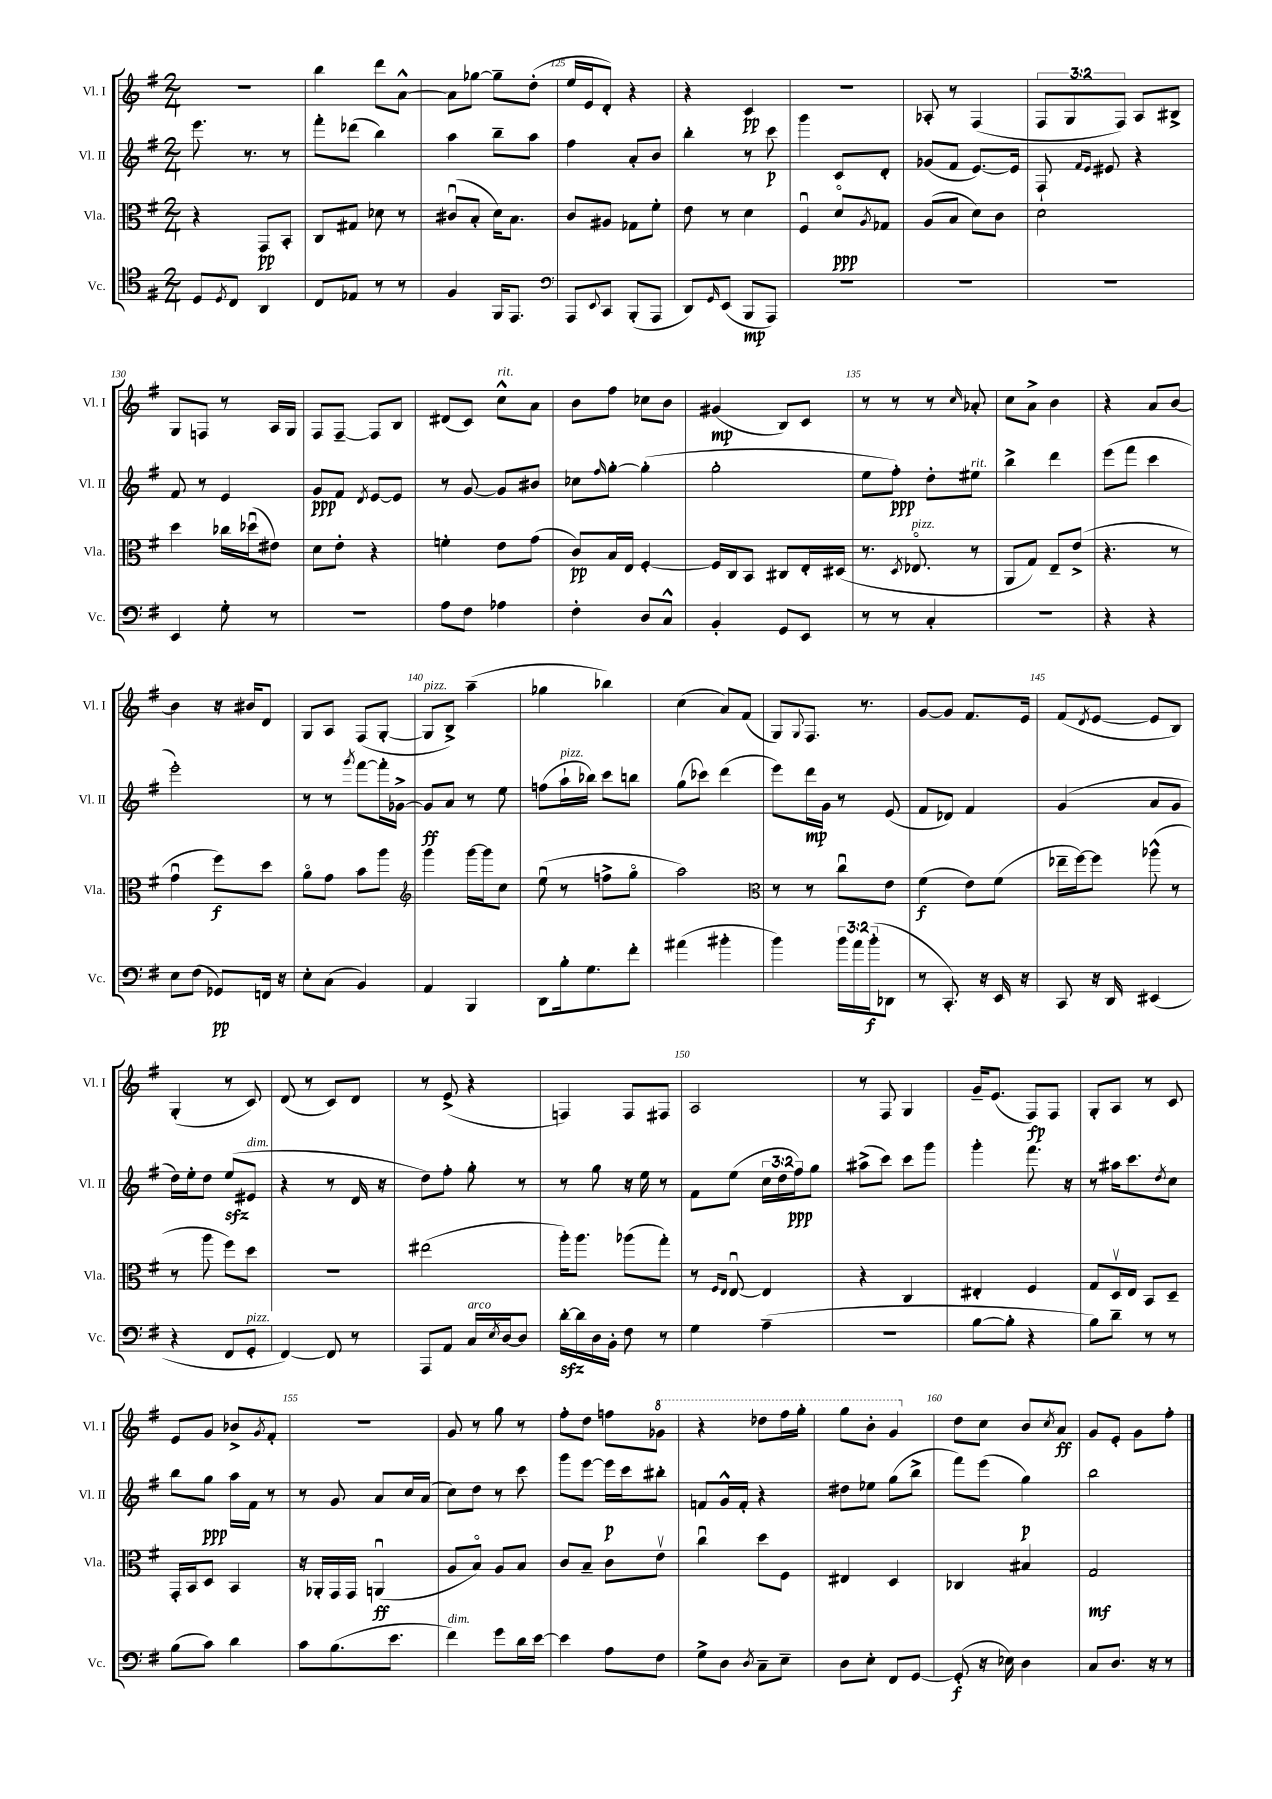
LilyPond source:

<<
\new StaffGroup <<
\new Staff = "s0" \with { instrumentName = "Vl. I" shortInstrumentName = "Vl. I" } {
    \clef treble \key g \major \numericTimeSignature \time 2/4 \override Staff.TupletNumber.text = #tuplet-number::calc-fraction-text
    R2 |
    b''4 d'''8 a'8~-^ |
    a'8 ges''8~ ges''8-- d''8-.( |
    e''16 e'16 d'8-.) r4 |
    r4 c'4\pp |
    R2 |
    aes8-. r8 fis4( |
    \tuplet 3/2 { fis8 g8 fis8) } a8 bis8-> |
    g8 f8 r8 a16 g16 |
    fis8 fis8~-- fis8 b8 |
    dis'8( c'8) c''8-^^\markup { \italic "rit." } a'8 |
    b'8 fis''8 ces''8 b'8 |
    gis'4\mp( b8) c'8 |
    r8 r8 r8 \grace { c''16 } aes'8-. |
    c''8 a'8-> b'4 |
    r4 a'8 b'8~ |
    b'4 r16 bis'16 d'8 |
    g8 a8 fis8( g8~-. |
    g8^\markup { \italic "pizz." } b8->) a''4--( |
    ges''4 bes''4) |
    c''4( a'8) fis'8( |
    g8) \appoggiatura { g8 } fis8. r8. |
    g'8~ g'8 fis'8. e'16 |
    fis'8( \acciaccatura { d'8 } e'8~ e'8 b8) |
    g4-.( r8 c'8) |
    d'8( r8 c'8) d'8 |
    r8 e'8->( r4 |
    f4) f8 fis8 |
    a2 |
    r8 fis8 g4 |
    g'16-- e'8.( fis8\fp) fis8 |
    g8-. a8 r8 c'8 |
    e'8 g'8 bes'8-> \acciaccatura { g'8 } fis'8-. |
    r2 |
    g'8 r8 g''8 r8 |
    fis''8-. d''8 f''8 \ottava #1 ges''8 |
    r4 des'''8 fis'''16 g'''16-. |
    g'''8 b''8-. g''4 \ottava #0 |
    d''8 c''8 b'8 \acciaccatura { c''8 } a'8\ff |
    g'8 e'8-. g'8 fis''8-. \bar "|." |
}
\new Staff = "s1" \with { instrumentName = "Vl. II" shortInstrumentName = "Vl. II" } {
    \clef treble \key g \major \numericTimeSignature \time 2/4 \override Staff.TupletNumber.text = #tuplet-number::calc-fraction-text
    e'''8. r8. r8 |
    fis'''8-. des'''8( b''4) |
    a''4 b''8-- a''8 |
    fis''4 a'8-. b'8 |
    b''4-. r8 c'''8\p |
    g'''4 c'8 d'8-. |
    ges'8( fis'8 e'8.~) e'16 |
    fis8-! \grace { fis'16 e'16 } eis'8 r4 |
    fis'8 r8 e'4 |
    g'8\ppp fis'8 \acciaccatura { d'8 } e'8~ e'8 |
    r8 g'8~ g'8 bis'8 |
    ces''8 \grace { fis''16 } g''8~-. g''4-.( |
    g''2-. |
    e''8 fis''8-.\ppp) d''8-. eis''8^\markup { \italic "rit." } |
    b''4-> d'''4 |
    e'''8( fis'''8 c'''4 |
    e'''2-.) |
    r8 r8 \acciaccatura { g'''8 } fis'''8~ fis'''16-. ges'16~-> |
    ges'8\ff a'8 r8 e''8 |
    f''8( a''16-!^\markup { \italic "pizz." } bes''16) c'''8 b''8 |
    g''8( ces'''8) d'''4( |
    e'''8) d'''16\mp g'16 r8 e'8( |
    fis'8 des'8) fis'4 |
    g'4( a'8 g'8 |
    d''16) e''16-. d''8 e''8\sfz( eis'8^\markup { \italic "dim." } |
    r4 r8 d'16 r16 |
    d''8) fis''8-. g''8-. r8 |
    r8 g''8 r16 e''16 r8 |
    fis'8 e''8( \tuplet 3/2 { c''16 d''16 fis''16\ppp) } g''8 |
    ais''8->( c'''8) c'''8 g'''8 |
    g'''4-. fis'''8. r16 |
    r8 ais''16 c'''8. \acciaccatura { d''8 } c''8 |
    b''8 g''8\ppp a''16 fis'16 r8 |
    r8 g'8 a'8 c''16 a'16( |
    c''8) d''8 r8 c'''8 |
    g'''8 e'''8~ e'''16\p c'''16 bis''8-. |
    f'8 g'16-^ f'16-. r4 |
    dis''8 ees''8 g''8( b''8-> |
    fis'''8) e'''8( g''4\p) |
    b''2 \bar "|." |
}
\new Staff = "s2" \with { instrumentName = "Vla." shortInstrumentName = "Vla." } {
    \clef alto \key g \major \numericTimeSignature \time 2/4
    r4 g,8\pp b,8-. |
    c8 gis8 des'8 r8 |
    cis'8\downbow( b8-. d'16) b8. |
    c'8 ais8 ges8 fis'8-. |
    e'8 r8 d'4 |
    fis4\downbow d'8\flageolet\ppp \acciaccatura { a8 } ges8 |
    a8( b8 d'8) c'8 |
    d'2 |
    d''4 ces''16 des''16\downbow( eis'8) |
    d'8 e'8-. r4 |
    f'4-. e'8 g'8( |
    c'8\pp) b16 e16 fis4~-. |
    fis16 c16 b,8 cis8 e16-. dis16( |
    r8. \acciaccatura { d8 } ees8.\flageolet^\markup { \italic "pizz." } r8 |
    a,8 g8) e8-- e'8->( |
    r4. r8 |
    g'4\downbow fis''8\f) d''8 |
    a'8\flageolet g'8 b'8 a''8 |
    \clef treble g'''4 g'''16~ g'''16 c''8 |
    e''8\downbow( r8 f''8-> g''8\flageolet |
    a''2) |
    \clef alto r8 r8 c''8\downbow e'8 |
    fis'4\f( e'8) fis'8( |
    ees''16-- fis''16~) fis''8 aes''8-^( r8 |
    r8 a''8 fis''8) d''8 |
    r2 |
    eis''2( |
    a''16-.) a''8. aes''8( g''8-.) |
    r8 \grace { fis16 e16 } e8~\downbow e4 |
    r4 c4 |
    eis4-. fis4 |
    g8 d16\upbow e16 b,8 d8-- |
    g,16-. b,16 d8 b,4 |
    r16 aes,16-. g,16 g,16 a,4\downbow\ff( |
    a8 b8\flageolet) a8 b8 |
    c'8 b8-- c'8 e'8\upbow |
    c''4\downbow d''8 fis8 |
    eis4 d4 |
    ces4 bis4 |
    g2\mf \bar "|." |
}
\new Staff = "s3" \with { instrumentName = "Vc." shortInstrumentName = "Vc." } {
    \clef tenor \key g \major \numericTimeSignature \time 2/4 \override Staff.TupletNumber.text = #tuplet-number::calc-fraction-text
    d8 \acciaccatura { d8 } c8 a,4 |
    c8 ees8 r8 r8 |
    fis4 fis,16 e,8. |
    \clef bass a,,8 \appoggiatura { e,8 } c,8 b,,8-.( a,,8 |
    d,8) \grace { g,16 } e,8( b,,8\mp a,,8) |
    R2 |
    R2 |
    R2 |
    e,4 g8-. r8 |
    R2 |
    a8 fis8 aes4 |
    fis4-. d8 c8-^ |
    b,4-. g,8 e,8 |
    r8 r8 c4-. |
    r2 |
    r4 r4 |
    e8 fis8( ges,8\pp) f,16 r16 |
    e8-. c8( b,4) |
    a,4 b,,4 |
    d,8 b16-. g8. fis'8-. |
    ais'4( bis'4-. |
    b'4) \tuplet 3/2 { b'16 a'16 b'16-.\f( } des,8 |
    r8 c,8.-.) r16 e,16 r16 |
    c,8 r16 d,16 eis,4( |
    r4 fis,8 g,8-.^\markup { \italic "pizz." } |
    fis,4~) fis,8 r8 |
    a,,8 a,8 c16^\markup { \italic "arco" } \acciaccatura { e8 } d16~ d8 |
    d'16~-.\sfz d'16 d16 b,16-. fis8 r8 |
    g4 a4--( |
    r2 |
    b8~ b8-. r4 |
    b8) d'8-- r8 r8 |
    b8( c'8) d'4 |
    c'8 b8.( e'8. |
    fis'4^\markup { \italic "dim." }) g'8 d'16 e'16~ |
    e'4 a8 fis8 |
    g8-> d8 \acciaccatura { d8 } c8-- e8-- |
    d8 e8-. fis,8 g,8~ |
    g,8-.\f( r16 ees16) d4 |
    c8 d8. r16 r8 \bar "|." |
}
>>
>>
\layout { \context { \Score currentBarNumber = #122 \override BarNumber.break-visibility = ##(#f #t #t) barNumberVisibility = #(every-nth-bar-number-visible 5) } }
